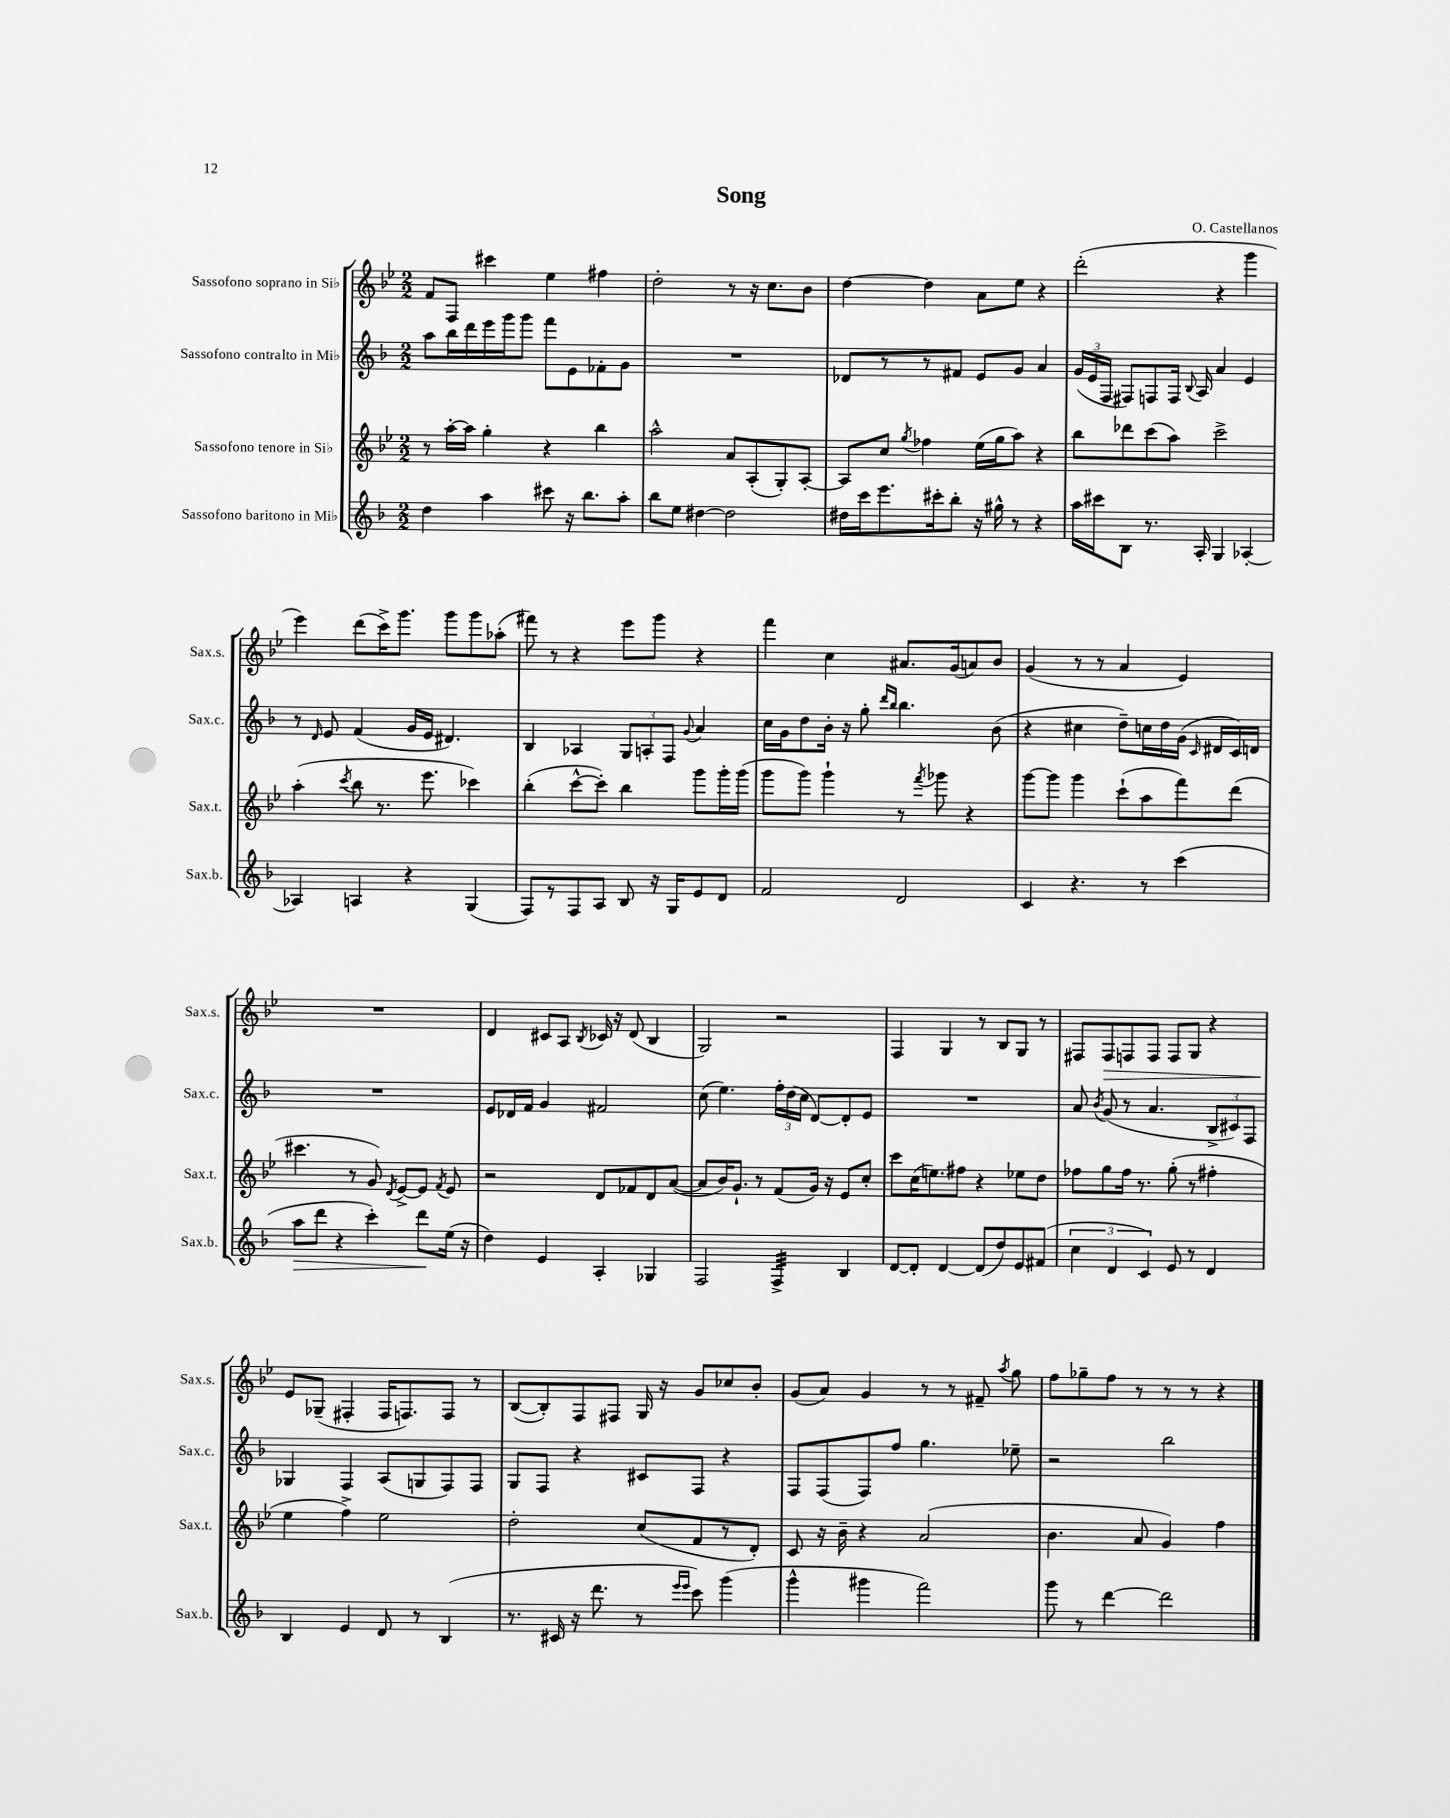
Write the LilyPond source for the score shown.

\header { title = "Song" composer = "O. Castellanos" }
<<
\new StaffGroup <<
\new Staff = "s0" \with { instrumentName = "Sassofono soprano in Sib" shortInstrumentName = "Sax.s." } {
    \clef treble \key bes \major \numericTimeSignature \time 2/2
    \autoBeamOff f'8[ f8] cis'''4 ees''4 fis''4 |
    d''2-. r8 r16 c''8.[ bes'8] |
    d''4~ d''4 a'8[ ees''8] r4 |
    d'''2-.( r4 g'''4 |
    ees'''4) d'''8[( c'''16->) g'''8.] g'''8[ g'''8 aes''8]-.( |
    fis'''8) r8 r4 ees'''8[ g'''8] r4 |
    f'''4 c''4 ais'8.[ g'16( a'8) bes'8] |
    g'4( r8 r8 a'4 ees'4) |
    R1 |
    d'4 cis'8[ a8] \acciaccatura { bes8 } ces'16 r16 d'8( bes4 |
    g2) r2 |
    f4 g4 r8 bes8[ g8] r8 |
    fis8[ fis8\> f8 f8] f8[ g8] r4 |
    ees'8[\! ges8]--( fis4-. fis16[ f8.) f8] r8 |
    bes8[~( bes8-.) f8 fis8] g16 r16 g'8[ ces''8 bes'8]-. |
    g'8[( a'8]) g'4 r8 r8 fis'8-- \acciaccatura { a''8 } g''8 |
    f''8[ ges''8-- f''8] r8 r8 r8 r4 \bar "|." |
}
\new Staff = "s1" \with { instrumentName = "Sassofono contralto in Mib" shortInstrumentName = "Sax.c." } {
    \clef treble \key f \major \numericTimeSignature \time 2/2
    \autoBeamOff a''8[ bes''16 d'''16 e'''16 g'''16 g'''8] f'''8[ e'8 fes'8-. g'8] |
    R1 |
    des'8[ r8 r8 fis'8] e'8[ g'8] a'4 |
    \tuplet 3/2 { g'16[( e'16 f16] } fis8[) f8 f16] \appoggiatura { bes8 } a16 a'4 e'4 |
    r8 \grace { d'16 } e'8 f'4( g'16[ e'16] dis'4.) |
    bes4 aes4 \tuplet 3/2 { g8[ a8-. f8] } \appoggiatura { g'8 } a'4 |
    c''16[ g'16 d''8 bes'16]-. r16 g''8-. \grace { d'''16[ bes''16] } bes''4. bes'8( |
    r4 cis''4 d''8[--) c''16 d''16 g'16]( \grace { c'16 } dis'16[ c'16) d'16] |
    R1 |
    e'8[ des'16 f'16] g'4 fis'2 |
    c''8( e''4.) \tuplet 3/2 { f''16[-. d''16( c''16] } d'8[~) d'8-. e'8] |
    R1 |
    a'8 \acciaccatura { bes'8 } g'8( r8 a'4. \tuplet 3/2 { bes8[-> cis'8) f8] } |
    ges4 f4 a8[( g8 f8) f8] |
    g8[ f8] r4 cis'8[ f8] r4 |
    f8[ f8( f8) f''8] g''4. ees''8-- |
    r2 bes''2 \bar "|." |
}
\new Staff = "s2" \with { instrumentName = "Sassofono tenore in Sib" shortInstrumentName = "Sax.t." } {
    \clef treble \key bes \major \numericTimeSignature \time 2/2
    \autoBeamOff r8 a''16[~-. a''16] g''4-. r4 bes''4 |
    a''2-^ a'8[ a8-.( g8-.) a8]~-. |
    a8[ c''8] \acciaccatura { g''8 } fes''4 ees''16[( g''16 a''8]) r4 |
    bes''8[ des'''8 c'''8( a''8]) c'''2-> |
    a''4-.( \acciaccatura { c'''8 } bes''8 r8. ees'''8. ces'''4) |
    bes''4-.( c'''8[~-^ c'''8]-.) bes''4 g'''8[ g'''16-. g'''16]( |
    g'''8[ g'''8]) g'''4-! r8 \acciaccatura { f'''8 } ges'''8 r4 |
    g'''8[~ g'''8] g'''4 c'''8[-!( a''8 f'''8) d'''8]( |
    cis'''4. r8 g'8) \acciaccatura { d'8 } ees'8[~-> ees'8] \acciaccatura { f'8 } ees'8 |
    r2 d'8[ fes'8 d'8 a'8]~( |
    a'8[ bes'16) g'8.]-! r8 f'8[( g'16]) r16 ees'8[ c''8]-. |
    c'''8[ c''16( e''8.) fis''8] r4 ees''8[ d''8] |
    fes''8[ g''8 fes''16] r8. g''8-.( r8 fis''4-. |
    ees''4 f''4->) ees''2 |
    d''2-. c''8[( f'8 r8 d'8]-.) |
    c'8 r16 bes'16-- r4 a'2( |
    bes'4. a'8 g'4) f''4 \bar "|." |
}
\new Staff = "s3" \with { instrumentName = "Sassofono baritono in Mib" shortInstrumentName = "Sax.b." } {
    \clef treble \key f \major \numericTimeSignature \time 2/2
    \autoBeamOff d''4 a''4 cis'''8 r16 bes''8.[ a''8]-. |
    bes''8[ e''8] dis''4~ dis''2 |
    dis''16[ c'''16 e'''8. cis'''16-. bes''8]-. r16 gis''16-^ r8 r4 |
    a''16[ cis'''16 bes8] r8. a16-. g4 aes4~-. |
    aes4 a4 r4 g4( |
    f8[) r8 f8 a8] bes8 r16 g16[ e'8 d'8] |
    f'2 d'2 |
    c'4 r4. r8 c'''4( |
    a''8[\> d'''8] r4 c'''4-.) d'''8[\! e''16]( r16 |
    d''4) e'4 a4-. ges4 |
    f2 f4:32-> bes4 |
    d'8[~ d'8]-. d'4~ d'8[( d''8) e'8 fis'8]( |
    \tuplet 3/2 { c''4 d'4 c'4) } e'8 r8 d'4 |
    bes4 e'4 d'8 r8 bes4( |
    r8. cis'16 r16 d'''8. r8 \grace { e'''16[ e'''16] } c'''8) g'''4( |
    g'''4-^ gis'''4 f'''2) |
    g'''8 r8 d'''4~ d'''2 \bar "|." |
}
>>
>>
\layout { \context { \Score \remove "Bar_number_engraver" } }
